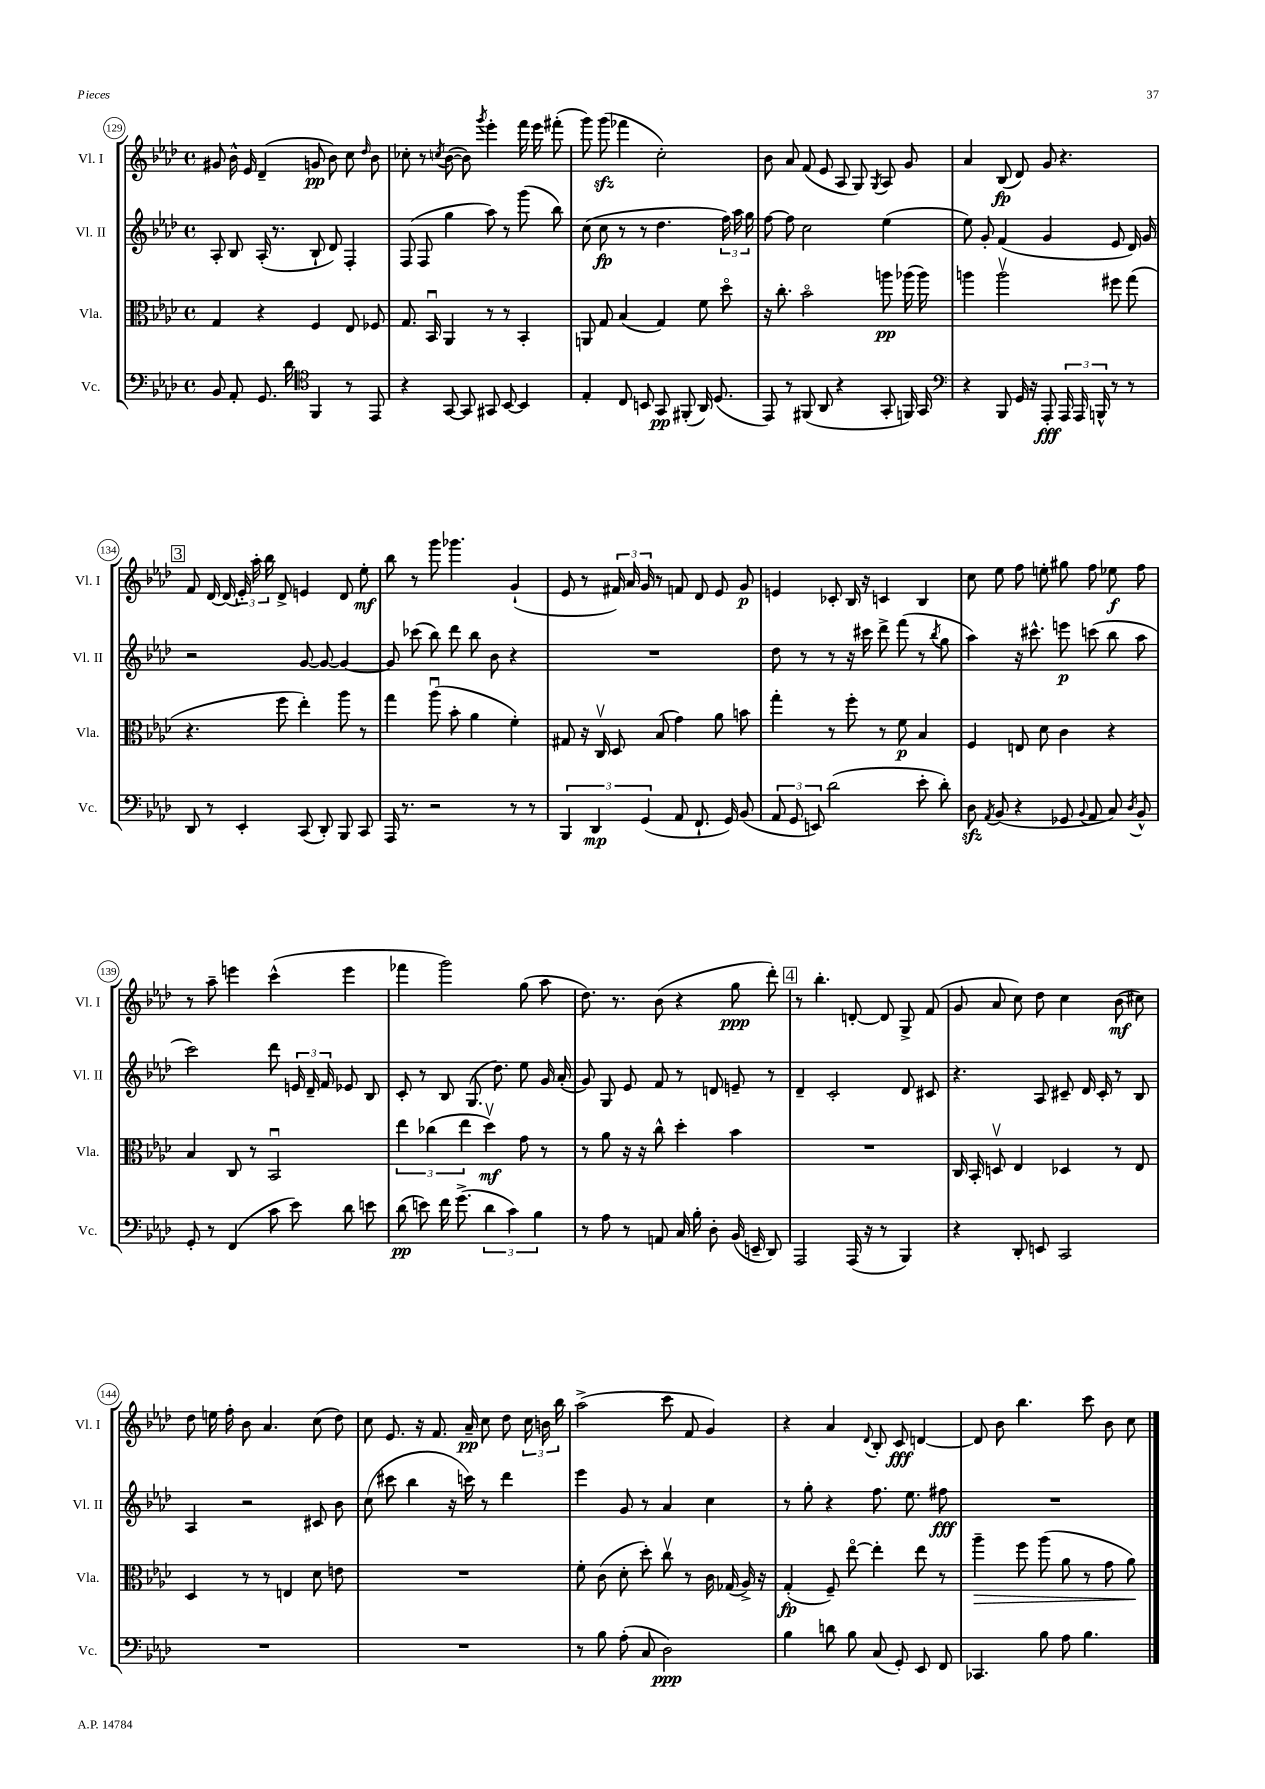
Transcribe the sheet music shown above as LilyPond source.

<<
\new StaffGroup <<
\new Staff = "s0" \with { instrumentName = "Vl. I" shortInstrumentName = "Vl. I" } {
    \clef treble \key aes \major \defaultTimeSignature \time 4/4
    \autoBeamOff gis'8 bes'16-^ ees'16 des'4--( g'8\pp bes'8) c''8 \grace { des''16 } bes'8 |
    ces''8-. r8 \acciaccatura { c''8 } bes'8~( bes'8) \acciaccatura { g'''8 } ees'''4-. f'''16 ees'''16 fis'''8-.( |
    g'''8) g'''8\sfz( fes'''4 c''2-.) |
    bes'8 aes'8 f'8( ees'8 aes8 g8) \acciaccatura { g8 } aes8 g'8 |
    aes'4 bes8\fp( des'8) g'8 r4. |
    \mark \markup { \box "3" } f'8 des'16~ des'16( \tuplet 3/2 { ees'16-.) aes''16-. bes''16 } des'8-> e'4 des'8 ees''8-.\mf |
    bes''8 r8 g'''8 ges'''4. g'4-!( |
    ees'8 r8 \tuplet 3/2 { fis'16) aes'16 g'16 } r8 f'8 des'8 ees'8 g'8\p |
    e'4 ces'8-. bes16 r16 c'4 bes4 |
    c''8 ees''8 f''8 e''8-. gis''8 f''8 ees''8\f f''8 |
    r8 aes''8-- e'''4 c'''4-^( e'''4 |
    fes'''4 g'''2) g''8( aes''8 |
    des''8.) r8. bes'8( r4 g''8\ppp des'''8-.) |
    \mark \markup { \box "4" } r8 bes''4.-. d'8~-. d'8 g8-> f'8( |
    g'8 aes'8 c''8) des''8 c''4 bes'8\mf( cis''8) |
    des''8 e''16 f''16-. bes'8 aes'4. c''8( des''8) |
    c''8 ees'8. r16 f'8. aes'16--\pp c''8 des''8 \tuplet 3/2 { c''16 b'16 bes''16 } |
    aes''2->( c'''8 f'8 g'4) |
    r4 aes'4 \appoggiatura { des'8 } bes8-. c'8\fff d'4~ |
    d'8 bes'8 bes''4. c'''8 bes'8 c''8 \bar "|." |
}
\new Staff = "s1" \with { instrumentName = "Vl. II" shortInstrumentName = "Vl. II" } {
    \clef treble \key aes \major \defaultTimeSignature \time 4/4
    \autoBeamOff aes8-. bes8 aes16-.( r8. bes8-! des'8) f4-. |
    f8( f8 g''4 aes''8) r8 g'''8( bes''8) |
    c''8( c''8\fp r8 r8 des''4. \tuplet 3/2 { f''16) aes''16 g''16 } |
    f''8~ f''8 c''2 ees''4( |
    ees''8) g'8-. f'4( g'4 ees'8 des'16) g'16 |
    \mark \markup { \box "3" } r2 g'8~ g'8~ g'4~ |
    g'8 ces'''8( bes''8) des'''8 bes''8 bes'8 r4 |
    R1 |
    des''8 r8 r8 r16 cis'''16 des'''8-> f'''8( r8 \acciaccatura { bes''8 } g''8 |
    aes''4) r16 cis'''8.-^ e'''8\p c'''8( bes''8 aes''8 |
    c'''2) des'''8 \tuplet 3/2 { e'16 des'16-- f'16 } ees'8 bes8 |
    c'8-. r8 bes8 g8.( des''8.) ees''8 g'16 aes'16-.( |
    g'8) g8 ees'8 f'8 r8 d'8 e'8-- r8 |
    \mark \markup { \box "4" } des'4-- c'2-. des'8 cis'8 |
    r4. aes8 cis'8-- des'16 cis'16-. r8 bes8 |
    aes4 r2 cis'8 bes'8 |
    c''8( cis'''8 bes''4 r16 c'''16) r8 des'''4 |
    ees'''4 g'8 r8 aes'4 c''4 |
    r8 g''8-. r4 f''8. ees''8. fis''8\fff |
    R1 \bar "|." |
}
\new Staff = "s2" \with { instrumentName = "Vla." shortInstrumentName = "Vla." } {
    \clef alto \key aes \major \defaultTimeSignature \time 4/4
    \autoBeamOff g4 r4 f4 ees8 fes8 |
    g8. bes,16\downbow aes,4 r8 r8 bes,4-. |
    a,8 g8 bes4( g4) f'8 des''8\flageolet |
    r16 c''8.-. bes'2\flageolet a''8\pp aes''16( aes''16) |
    a''4 a''2\upbow fis''8 g''8( |
    \mark \markup { \box "3" } r4. f''8 ees''4-.) aes''8 r8 |
    g''4 aes''8\downbow( bes'8-. aes'4 f'4-.) |
    gis8 r16 c16\upbow des8 bes8( g'4) aes'8 b'8 |
    g''4-. r8 f''8-. r8 f'8\p bes4 |
    f4 e8 des'8 c'4 r4 |
    bes4 c8 r8 bes,2\downbow |
    \tuplet 3/2 { ees''4 ces''4( ees''4 } des''4\upbow\mf) g'8 r8 |
    r8 aes'8 r16 r16 c''8-^ des''4-. bes'4 |
    \mark \markup { \box "4" } R1 |
    c16 bes,16-. d8\upbow ees4 des4 r8 ees8 |
    des4 r8 r8 e4 des'8 e'8 |
    R1 |
    f'8-. c'8( des'8-. des''8-.) c''8\upbow r8 c'16 ges16( aes16->) r16 |
    g4-.\fp( f8--) ees''8~\flageolet ees''4-. ees''8 r8 |
    aes''4--\> f''8 aes''8( aes'8 r8 g'8 aes'8\!) \bar "|." |
}
\new Staff = "s3" \with { instrumentName = "Vc." shortInstrumentName = "Vc." } {
    \clef bass \key aes \major \defaultTimeSignature \time 4/4
    \autoBeamOff bes,8 aes,8-. g,8. des'16 \clef tenor f,4 r8 ees,8 |
    r4 g,8~ g,8 gis,8 bes,8~ bes,4 |
    ees4-. c8 b,8 g,8\pp fis,8-.( aes,16) des8.( |
    ees,8) r8 fis,8( aes,8 r4 g,8-. f,16) g,16 |
    \clef bass r4 bes,,8 g,16 r16 aes,,8-.\fff \tuplet 3/2 { aes,,16 aes,,16 b,,16-^ } r8 r8 |
    \mark \markup { \box "3" } des,8 r8 ees,4-. c,8( des,8-.) bes,,8 c,8 |
    aes,,16 r8. r2 r8 r8 |
    \tuplet 3/2 { bes,,4 des,4\mp g,4( } aes,8 f,8.-! g,16) bes,8( |
    \tuplet 3/2 { aes,8 g,8 e,8) } des'2( ees'8-. des'8-.) |
    des8\sfz \acciaccatura { aes,8 } bes,8( r4 ges,8 \appoggiatura { bes,8 } aes,8 c8) \acciaccatura { des8 } bes,8-^ |
    g,8-. r8 f,4( c'8 ees'8) des'8 e'8 |
    des'8\pp( e'8) f'16 g'8.->( \tuplet 3/2 { des'4 c'4) bes4 } |
    r8 aes8 r8 a,8 c16 bes16-. des8-. bes,16( e,16-- des,8) |
    \mark \markup { \box "4" } aes,,2 aes,,16( r16 r8 bes,,4) |
    r4 des,8-. e,8 c,2 |
    R1 |
    R1 |
    r8 bes8 aes8-.( c8 des2\ppp) |
    bes4 d'8 bes8 c8( g,8-.) ees,8 f,8 |
    ces,4. bes8 aes8 bes4. \bar "|." |
}
>>
>>
\layout { \context { \Score currentBarNumber = #129 \override BarNumber.stencil = #(make-stencil-circler 0.1 0.3 ly:text-interface::print) } }
